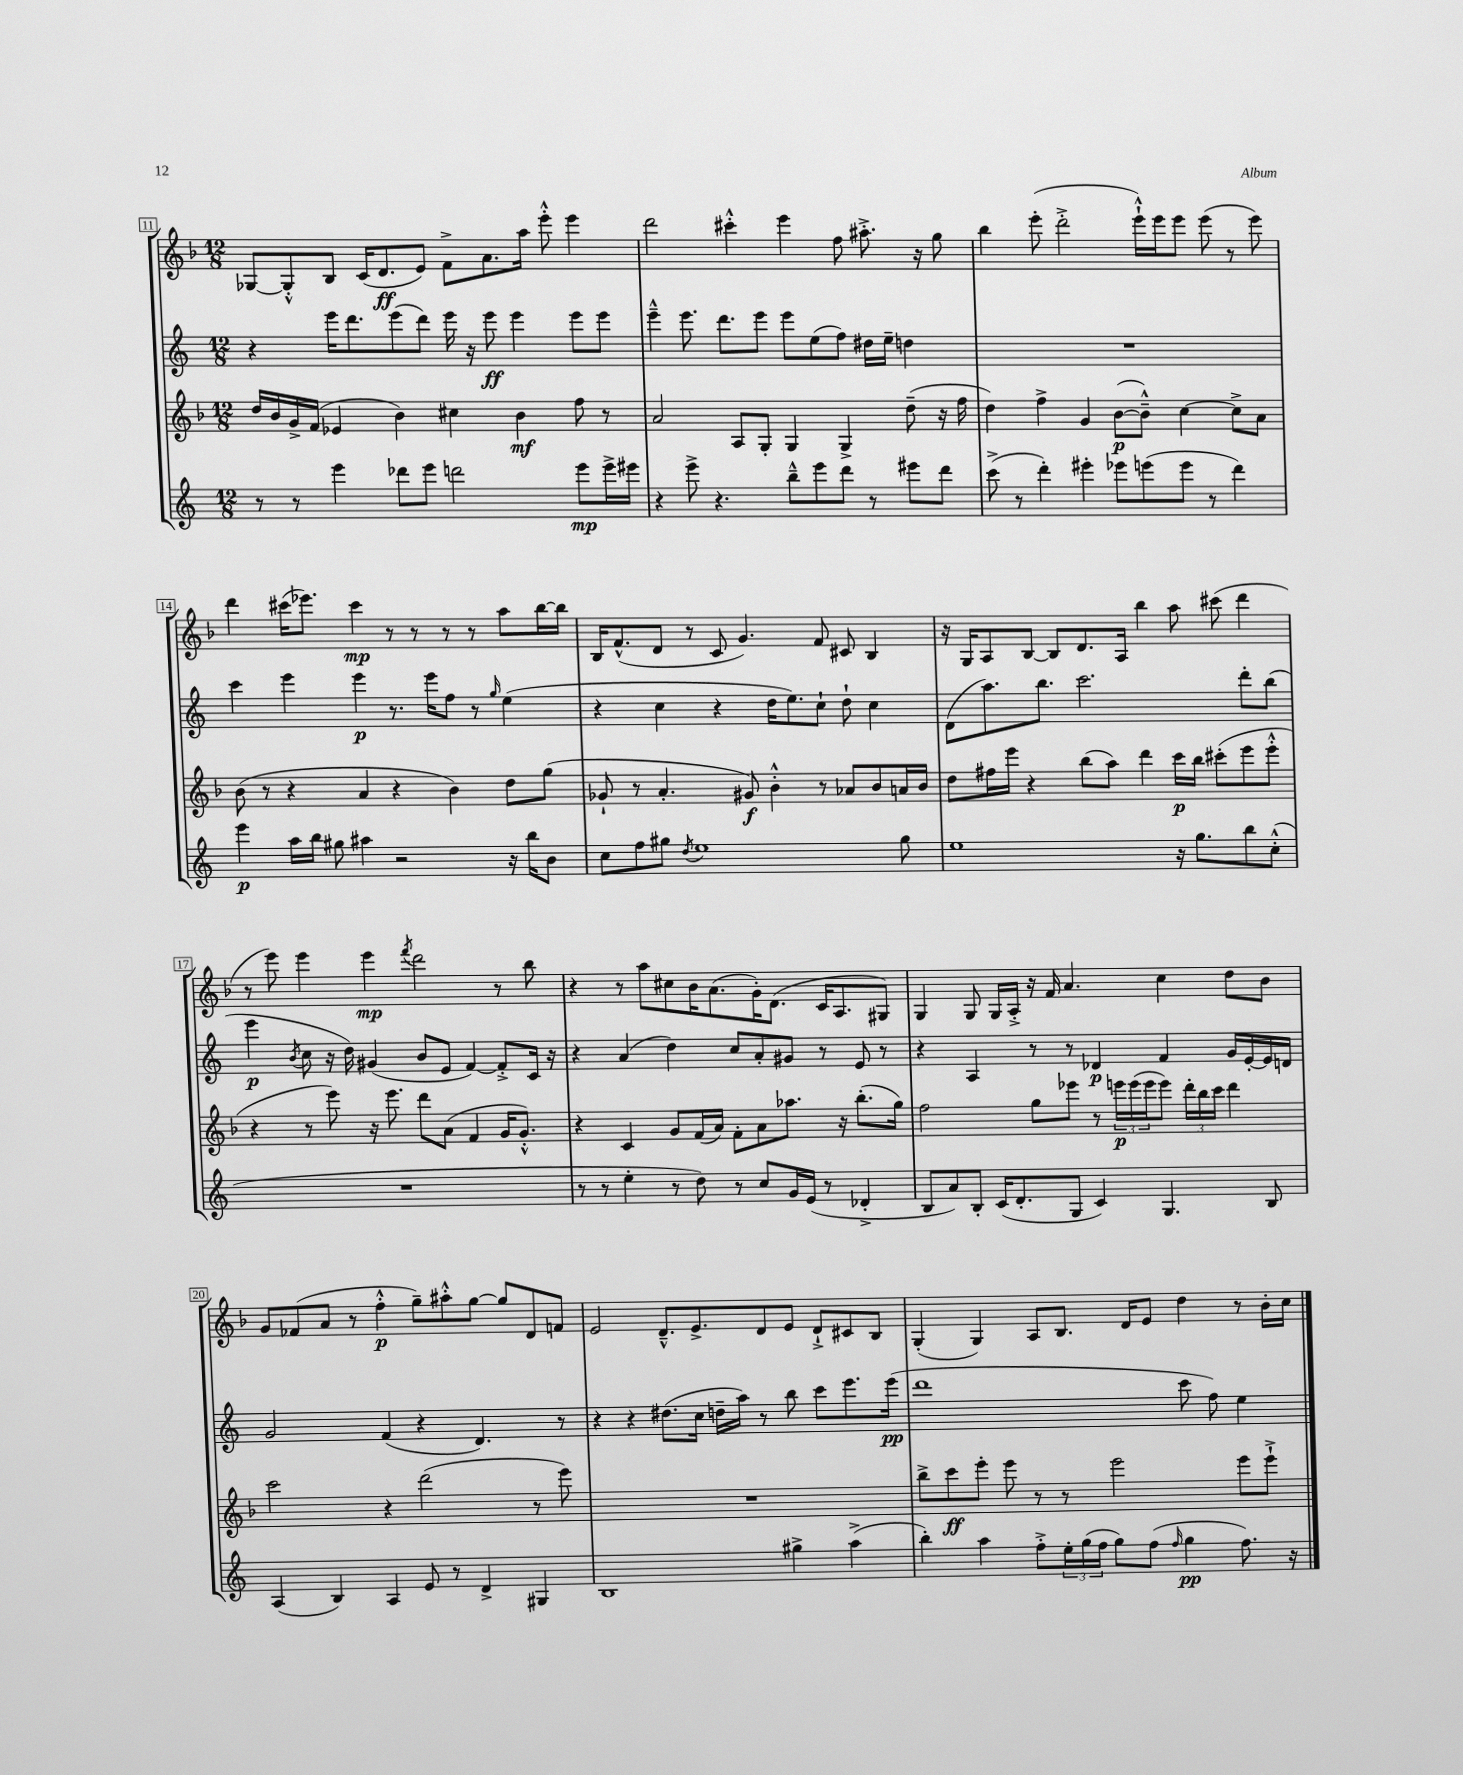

**kern	**kern	**kern	**kern
*staff4	*staff3	*staff2	*staff1
*clefG2	*clefG2	*clefG2	*clefG2
*k[]	*k[b-]	*k[]	*k[b-]
*M12/8	*M12/8	*M12/8	*M12/8
8r	16dd	4r	[8G-
.	16b-	.	.
8r	16g^	.	8G-'^^]
.	(16f	.	.
4eee	4e-	16eee	8B-
.	.	8.ddd	.
.	.	.	(16c
.	.	.	8.d
8ddd-	4b-)	(8eee	.
8eee	.	8ddd)	8e)
2ddd	4cc#	16eee	8f^
.	.	16r	.
.	.	8eee	8.a
.	4b-	4eee	.
.	.	.	16aa
.	.	.	8eee'^^
8eee	8ff	8eee	4eee
16eee^	8r	8eee	.
16eee#	.	.	.
=	=	=	=
4r	2a	4eee~^^	2ddd
8eee^	.	8.eee	.
4.r	.	.	.
.	.	8.ddd	.
.	8A	.	4ccc#'^^
.	8G'	8eee	.
8bb~^^	4G	8eee	4eee
8eee	.	(8ee	.
8ddd	4G^	8ff)	8ff
8r	.	16dd#	8.aa#'^
.	.	16ee~	.
8eee#	(8dd~	4dd	.
.	.	.	16r
8ddd	16r	.	8gg
.	16ff	.	.
=	=	=	=
(8ccc^	4dd)	1.r	4bb-
8r	.	.	.
4ddd')	4ff^	.	(8eee'
.	.	.	2ddd'^
4eee#'	4g	.	.
8eee-	([8b-	.	.
(8eee	8b-~^^])	.	16eee`^^)
.	.	.	16eee
8eee	[4cc	.	8eee
8r	.	.	(8eee
4ddd)	8cc^]	.	8r
.	8a	.	8eee)
=	=	=	=
4eee	(8b-	4ccc	4ddd
.	8r	.	.
16aa	4r	4eee	(16ccc#
16bb	.	.	8.eee-)
8gg#	.	.	.
4aa#	4a	4eee	4ccc#
2r	4r	8.r	8r
.	.	.	8r
.	.	16eee	.
.	4b-)	8ff	8r
.	.	8r	8r
.	.	16qqgg	.
16r	8dd	(4ee	8aa
16bb	.	.	.
8b	(8gg	.	[16bb-
.	.	.	16bb-]
=	=	=	=
8cc	8g-`	4r	16B-
.	.	.	(8.f^^
8ff	8r	.	.
8gg#	4.a'	4cc	8d
8qdd	.	.	.
1ee	.	.	8r
.	.	4r	8c
.	8g#)	.	4.g)
.	4b-'^^	16dd	.
.	.	8.ee)	.
.	8r	8cc`	8f
.	8a-	8dd`	8c#
.	8b-	4cc	4B-
8gg#	16a	.	.
.	16b-	.	.
=	=	=	=
1ee	8dd	(8d	16r
.	.	.	16G
.	16ff#	8.aa)	8A
.	16eee	.	.
.	4r	.	[8B-
.	.	8.bb	.
.	.	.	8B-]
.	(8bb-	2.ccc	8.d
.	8aa)	.	.
.	.	.	16A
.	4ddd	.	4bb-
16r	16ccc	.	8aa
8.gg	16bb-	.	.
.	(8ccc#'	.	(8ccc#
8bb	8eee	8ddd'	4ddd
(8cc'^^	8eee'^^	(8bb	.
=	=	=	=
1.r	4r	4eee	8r
.	.	.	8eee)
.	.	8qb	.
.	8r	8cc	4eee
.	8eee)	16r	.
.	.	16dd)	.
.	16r	(4g#	4eee
.	8.eee	.	.
.	.	.	8qfff
.	8ddd	8b	2ddd
.	(8a	8e	.
.	4f	[4f)	.
.	16g	8f'^]	8r
.	8.g'^^)	.	.
.	.	16c	8bb-
.	.	16r	.
=	=	=	=
8r	4r	4r	4r
8r	.	.	.
4ee'	4c	(4a	8r
.	.	.	8aa
8r	8g	4dd)	8cc#
8dd)	(16f	.	16b-
.	16a)	.	(8.a
8r	8f'	8cc	.
8cc	8a	8a'	16g')
.	.	.	(8.d
16g	8.aa-	8g#	.
(16e	.	.	.
8r	.	8r	16c
.	16r	.	8.A
4d-'^	(8.bb-'	8e	.
.	.	8r	8G#)
.	16gg)	.	.
=	=	=	=
8B	2ff	4r	4G
8a)	.	.	.
8B'	.	4A	8G
(16c	.	.	16G
8.d'	.	.	16A'^
.	8gg	8r	16r
.	.	.	16f
8G	8eee-	8r	4.a
4c)	8r	4d-	.
.	24eee	.	.
.	(24eee	.	.
.	24eee	.	.
4.G	8eee)	4f	4cc
.	24ddd'	.	.
.	24bb-	.	.
.	24ccc	.	.
.	4ddd	16g	8dd
.	.	[16e'	.
8B	.	16e]	8b-
.	.	16d	.
=	=	=	=
(4A	2ccc	2g	8g
.	.	.	(8f-
4B)	.	.	8a
.	.	.	8r
4A	4r	(4f	4ff'^^
8e	(2ddd	4r	8gg~)
8r	.	.	8aa#'^^
4d^	.	4.d)	[8gg
.	.	.	8gg]
4G#	8r	.	8d
.	8eee)	8r	8f
=	=	=	=
1B	1.r	4r	2e
.	.	4r	.
.	.	(8.dd#	8.d~^^
.	.	16cc	8.e^
.	.	16dd~	.
.	.	16aa)	.
.	.	8r	8d
4gg#^	.	8bb	8e
.	.	8ccc	8d`^
(4aa^	.	8.eee	8c#
.	.	.	8B-
.	.	(16eee	.
=	=	=	=
4bb')	8bb-^	1ddd	(4G'
.	8ccc	.	.
4aa	8eee'	.	4G)
.	8eee	.	.
8ff'^	8r	.	8A
24ee'	8r	.	8.B-
(24gg	.	.	.
24ff	.	.	.
8gg)	2eee	.	.
.	.	.	16d
(8ff	.	.	8e
16qqff	.	.	.
4gg	.	8ccc	4dd
.	.	8ff)	.
8.ff)	8eee	4ee	8r
.	8eee`^	.	16b-'
16r	.	.	16cc
==	==	==	==
*-	*-	*-	*-
